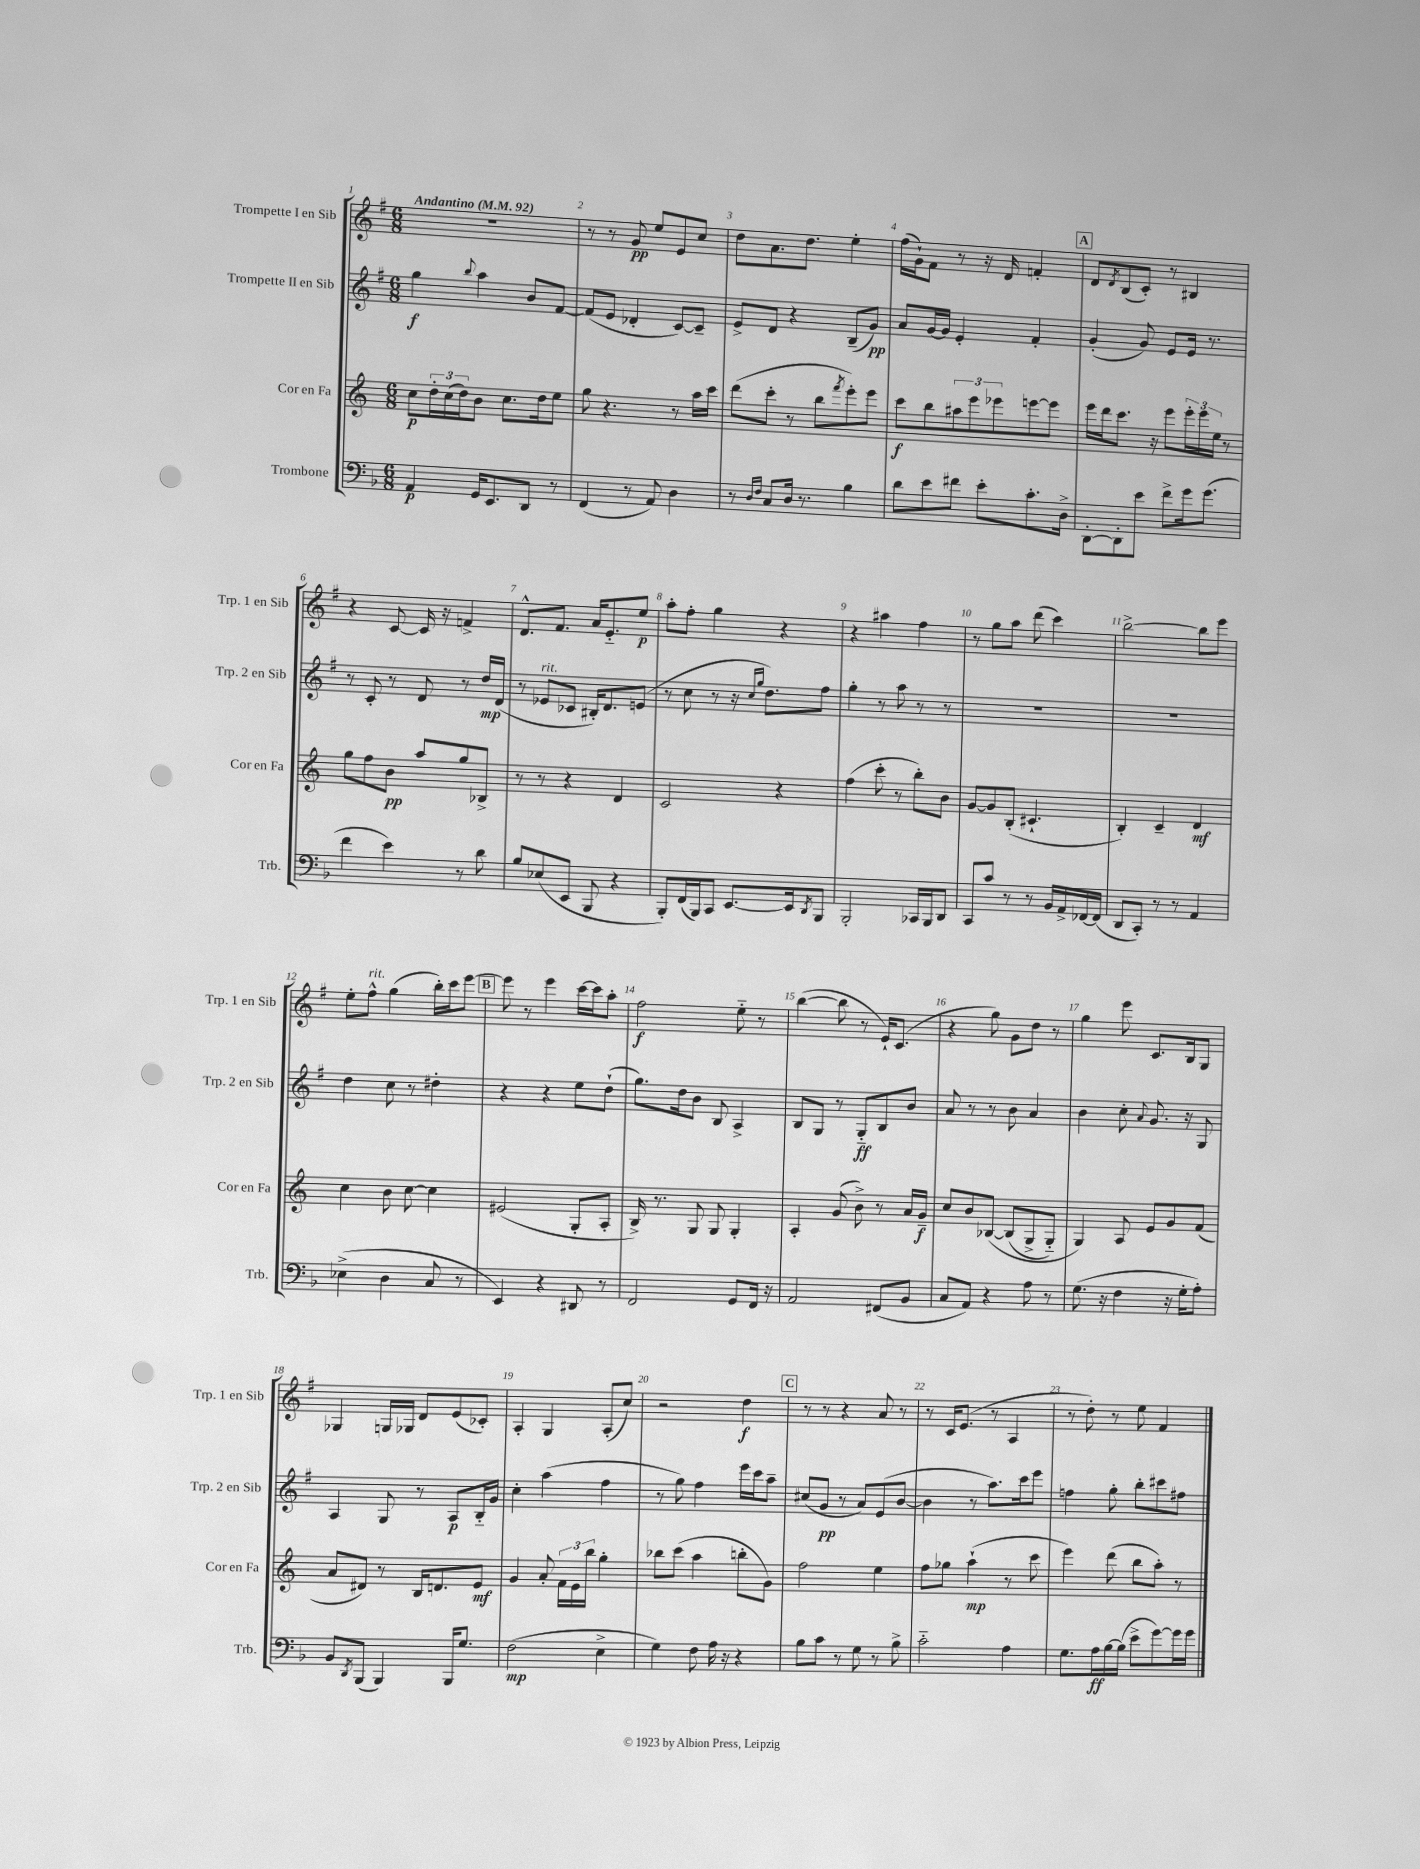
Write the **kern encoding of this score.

**kern	**dynam	**kern	**dynam	**kern	**dynam	**kern	**dynam
*part4	*part4	*part3	*part3	*part2	*part2	*part1	*part1
*staff4	*staff4	*staff3	*staff3	*staff2	*staff2	*staff1	*staff1
*I"Trombone	*	*I"Cor en Fa	*	*I"Trompette II en Sib	*	*I"Trompette I en Sib	*
*I'Trb.	*	*I'Cor en Fa	*	*I'Trp. 2 en Sib	*	*I'Trp. 1 en Sib	*
*clefF4	*	*clefG2	*	*clefG2	*	*clefG2	*
*k[b-]	*	*k[]	*	*k[f#]	*	*k[f#]	*
*M6/8	*	*M6/8	*	*M6/8	*	*M6/8	*
*MM92	*	*MM92	*	*MM92	*	*MM92	*
=1	=1	=1	=1	=1	=1	=1	=1
!	!	!	!	!	!	!LO:TX:a:B:t=Andantino	!
4AA/	p	8cc\L	p	4gg\	f	2.r	.
.	.	24dd'\L	.	.	.	.	.
.	.	(24cc\	.	.	.	.	.
.	.	24dd\J)	.	.	.	.	.
.	.	.	.	8qqbb/	.	.	.
16GG/KL	.	8b\J	.	4aa\	.	.	.
8.EE/	.	.	.	.	.	.	.
.	.	8.cc\L	.	.	.	.	.
8DD/J	.	.	.	8b/L	.	.	.
.	.	16dd\k	.	.	.	.	.
8r	.	8ee\J	.	[8f#/J	.	.	.
=2	=2	=2	=2	=2	=2	=2	=2
(4FF/	.	8gg\	.	(8f#/L]	.	8r	.
.	.	4.r	.	8e/J	.	8r	.
8r	.	.	.	4d-X'/	.	8g/	pp
8AA/)	.	.	.	.	.	8ee/L	.
4D\	.	8r	.	[8c/L)	.	8e/	.
.	.	16aa\LL	.	8c~/J]	.	8cc/J	.
.	.	16ccc\JJ	.	.	.	.	.
=3	=3	=3	=3	=3	=3	=3	=3
8r	.	(8ddd\L	.	8e^/L	.	8dd\L	.
16qqD/LL	.	.	.	.	.	.	.
16qqF/JJ	.	.	.	.	.	.	.
8C/L	.	8ccc'\J	.	8d/J	.	8.a\	.
16D/Jk	.	8r	.	4r	.	.	.
8.r	.	.	.	.	.	8.dd\J	.
.	.	8bb\L	.	.	.	.	.
.	.	8qfff/	.	.	.	.	.
4B-\	.	8eee'\)	.	(8B~/L	.	4ee'\	.
.	.	8eee\J	.	8g/J)	pp	.	.
=4	=4	=4	=4	=4	=4	=4	=4
8d\L	.	8ccc\L	f	8a/L	.	(16ff#\LL	.
.	.	.	.	.	.	16g`\J)	.
8e\	.	8bb\	.	[16g/L	.	8f#\J	.
.	.	.	.	16g/JJ]	.	.	.
8f#X\J	.	12aa#X\	.	4e'/	.	8r	.
.	.	12eee\	.	.	.	.	.
8e'\L	.	.	.	.	.	16r	.
.	.	12eee-X\	.	.	.	.	.
.	.	.	.	.	.	16d/	.
8.c'\	.	[8eeen\	.	4f#'/	.	4fn'/	.
.	.	8eee\J]	.	.	.	.	.
16D^\Jk	.	.	.	.	.	.	.
!!LO:REH:place=s1:t=A
=5	=5	=5	=5	=5	=5	=5	=5
[8DD'\L	.	16eee\LL	.	(4g'/	.	8d/L	.
.	.	16ddd\J	.	.	.	.	.
.	.	.	.	.	.	8qd/	.
8DD'\]	.	8.ccc\J	.	.	.	(8B/	.
8e\J	.	.	.	8g/)	.	8c'/J)	.
.	.	16r	.	.	.	.	.
8f^\L	.	8eee\L	.	8e/L	.	8r	.
16g\k	.	24eee'\L	.	16e/Jk	.	4B#X/	.
.	.	24eee\	.	.	.	.	.
(8.g\J	.	.	.	8.r	.	.	.
.	.	24ee\JJ	.	.	.	.	.
.	.	8r	.	.	.	.	.
!!LO:LB:g=z
=6	=6	=6	=6	=6	=6	=6	=6
4f\	.	8gg\L	.	8r	.	4r	.
.	.	8ff\	.	8c'/	.	.	.
4e\)	.	8b\J	pp	8r	.	[8c/	.
.	.	8aa/L	.	8d/	.	16c/]	.
.	.	.	.	.	.	16r	.
8r	.	8gg/	.	8r	.	4fn^/	.
8d\	.	8B-X^/J	.	16dd/LL	mp	.	.
.	.	.	.	(16d/JJ	.	.	.
=7	=7	=7	=7	=7	=7	=7	=7
8B-/L	.	8r	.	8r	.	8.d^^/L	.
!	!	!	!	!LO:TX:a:i:t=rit.	!	!	!
(8E-X/	.	8r	.	8e-X/L	.	.	.
.	.	.	.	.	.	8.f#/J	.
8EE/J	.	4r	.	8c-X/J	.	.	.
8BBB-/	.	.	.	16B#X'/KL)	.	16a/KL	.
.	.	.	.	8.d/	.	8.e/	.
4r	.	4d/	.	.	.	.	.
.	.	.	.	(8en/J	.	8ee/J	p
=8	=8	=8	=8	=8	=8	=8	=8
8BBB-'/L)	.	2c/	.	8r	.	8aa'\L	.
(16FF/L	.	.	.	8cc\	.	8ff#'\J	.
16BBB-/J)	.	.	.	.	.	.	.
8CC/J	.	.	.	8r	.	4gg\	.
[8.EE/L	.	.	.	16r	.	.	.
.	.	.	.	16qqcc/LL	.	.	.
.	.	.	.	16qqgg/JJ	.	.	.
.	.	.	.	8.dd\L)	.	.	.
.	.	4r	.	.	.	4r	.
16EE/k]	.	.	.	.	.	.	.
8qDD/	.	.	.	.	.	.	.
8BBB-/J	.	.	.	8ff#\J	.	.	.
=9	=9	=9	=9	=9	=9	=9	=9
2BBB-'/	.	(4ff\	.	4gg'\	.	4r	.
.	.	8ccc'\	.	8r	.	4aa#X\	.
.	.	8r	.	8aa\	.	.	.
16CC-X/LL	.	8bb'\L)	.	8r	.	4ff#\	.
16BBB-/J	.	.	.	.	.	.	.
8DD/J	.	8b\J	.	8r	.	.	.
=10	=10	=10	=10	=10	=10	=10	=10
8CC/L	.	[8g/L	.	2.r	.	8r	.
8c/J	.	8g/]	.	.	.	8gg\L	.
8r	.	(8B'/J	.	.	.	8aa\J	.
8r	.	4.c#X`/	.	.	.	(8ddd\	.
16BB-/LL	.	.	.	.	.	4ccc\)	.
16AA^/	.	.	.	.	.	.	.
[16FF-X/	.	.	.	.	.	.	.
(16FF-/JJ]	.	.	.	.	.	.	.
=11	=11	=11	=11	=11	=11	=11	=11
8DD/L	.	4B'/)	.	2.r	.	[2bb^\	.
8CC'/J)	.	.	.	.	.	.	.
8r	.	4c~/	.	.	.	.	.
8r	.	.	.	.	.	.	.
4AA/	.	4d/	mf	.	.	8bb\L]	.
.	.	.	.	.	.	8eee\J	.
!!LO:LB:g=z
=12	=12	=12	=12	=12	=12	=12	=12
(4E-X^\	.	4cc\	.	4dd\	.	8ee'\L	.
!	!	!	!	!	!	!LO:TX:a:i:t=rit.	!
.	.	.	.	.	.	8ff#^^\J	.
4D\	.	8b\	.	8cc\	.	(4gg\	.
.	.	[8cc\	.	8r	.	.	.
8C/	.	4cc\]	.	4dd#X'\	.	16bb'\LL)	.
.	.	.	.	.	.	16ccc\J	.
8r	.	.	.	.	.	[8eee\J	.
!!LO:REH:place=s1:t=B
=13	=13	=13	=13	=13	=13	=13	=13
4EE/)	.	(2e#X/	.	4r	.	8eee\]	.
.	.	.	.	.	.	8r	.
4r	.	.	.	4r	.	4eee\	.
8DD#X/	.	8G'/L	.	8ee\L	.	[16ccc\LL	.
.	.	.	.	.	.	16ccc\J]	.
8r	.	8A'/J	.	(8dd`\J	.	8aa'\J	.
=14	=14	=14	=14	=14	=14	=14	=14
2FF/	.	16B^/)	.	8.gg\L)	.	2ff#\	f
.	.	8.r	.	.	.	.	.
.	.	.	.	16dd\k	.	.	.
.	.	8G/	.	8b\J	.	.	.
.	.	8G/	.	8B/	.	.	.
8GG/L	.	4G'/	.	4A^/	.	8ee\	.
16FF/Jk	.	.	.	.	.	8r	.
16r	.	.	.	.	.	.	.
=15	=15	=15	=15	=15	=15	=15	=15
2AA/	.	4A'/	.	8B/L	.	([4bb\	.
.	.	.	.	8G/J	.	.	.
.	.	(8g/	.	8r	.	8bb\]	.
.	.	8b^\)	.	8G/L	ff	8r	.
(8FF#X/L	.	8r	.	8B/	.	16e`/KL)	.
.	.	.	.	.	.	(8.c/J	.
8BB-/J	.	16a/LL	.	8b/J	.	.	.
.	.	16g~/JJ	f	.	.	.	.
=16	=16	=16	=16	=16	=16	=16	=16
8C/L	.	8cc/L	.	8a/	.	4r	.
8AA/J)	.	8b/	.	8r	.	.	.
4r	.	([8B-X/J	.	8r	.	8gg\)	.
.	.	(8B-/L]	.	8b\	.	8g\L	.
8A\	.	8G^/	.	4a/	.	8dd\J	.
8r	.	8G/J)	.	.	.	8r	.
=17	=17	=17	=17	=17	=17	=17	=17
(8.G\	.	4G/)	.	4b\	.	4gg\	.
16r	.	.	.	.	.	.	.
4F\	.	8A/	.	8cc'\	.	8eee\	.
.	.	.	.	8qqa/	.	.	.
.	.	8e/L	.	8.g/	.	8.c/L	.
16r	.	8g/	.	.	.	.	.
16G'\KL	.	.	.	16r	.	16B/k	.
8A'\J)	.	(8f/J	.	8G/	.	8G/J	.
!!LO:LB:g=z
=18	=18	=18	=18	=18	=18	=18	=18
8BB-/L	.	8a/L	.	4A/	.	4G-X/	.
8qDD/	.	.	.	.	.	.	.
(8BBB-/J	.	8d#X/J)	.	.	.	.	.
4BBB-/)	.	8r	.	8G/	.	16Gn/LL	.
.	.	.	.	.	.	16G-X/JJ	.
.	.	16B/KL	.	8r	.	8d/L	.
.	.	8.dn/	.	.	.	.	.
16BBB-/KL	.	.	.	8A/L	p	(8e/	.
8.G/J	.	.	.	.	.	.	.
.	.	8e/J	mf	16B/L	.	8c-X'/J)	.
.	.	.	.	16g/JJ	.	.	.
=19	=19	=19	=19	=19	=19	=19	=19
(2F\	mp	4g/	.	4cc'\	.	4A'/	.
.	.	8a'/	.	(4aa\	.	4G/	.
.	.	24f\LL	.	.	.	.	.
.	.	24e\	.	.	.	.	.
.	.	24bb\JJ	.	.	.	.	.
4E^\	.	4gg'\	.	4ff#\	.	(8A'/L	.
.	.	.	.	.	.	8cc/J)	.
=20	=20	=20	=20	=20	=20	=20	=20
4G\)	.	8bb-X\L	.	8r	.	2r	.
.	.	(8ccc\J	.	8gg\)	.	.	.
8F\	.	4aa\	.	4ff#\	.	.	.
16A\	.	.	.	.	.	.	.
16r	.	.	.	.	.	.	.
4r	.	8bbn'\L	.	16eee\LL	.	4dd\	f
.	.	.	.	16ccc\J	.	.	.
.	.	8g\J)	.	8aa~\J	.	.	.
!!LO:REH:place=s1:t=C
=21	=21	=21	=21	=21	=21	=21	=21
8B-\L	.	2ff\	.	(8cc#X/L	.	8r	.
8c\J	.	.	.	8g/J	pp	8r	.
8r	.	.	.	8r	.	4r	.
8G\	.	.	.	8a/L)	.	.	.
8r	.	4ee\	.	(8e/	.	8a/	.
8B-^\	.	.	.	[8b/J	.	8r	.
=22	=22	=22	=22	=22	=22	=22	=22
2c\	.	8ff\L	.	4b\]	.	8r	.
.	.	8gg-X\J	.	.	.	16c/KL	.
.	.	.	.	.	.	(8.e/J	.
.	.	(4aa`\	mp	8r	.	.	.
.	.	.	.	8.aa\L)	.	8r	.
4A\	.	8r	.	.	.	4A/	.
.	.	.	.	16ccc\k	.	.	.
.	.	8ccc\	.	8eee\J	.	.	.
=23	=23	=23	=23	=23	=23	=23	=23
8.G\L	.	4eee\)	.	4ffn\	.	8r	.
.	.	.	.	.	.	8dd'\)	.
16A\L	ff	.	.	.	.	.	.
[16B-\	.	(8ddd\	.	8gg'\	.	8r	.
(16B-\JJ]	.	.	.	.	.	.	.
8e^\L	.	8bb\L	.	8bb'\L	.	8ee\	.
[8g\)	.	8aa'\J)	.	8ccc#X\	.	4f#/	.
16g\L]	.	8r	.	8ff#X\J	.	.	.
16g\JJ	.	.	.	.	.	.	.
==	==	==	==	==	==	==	==
*-	*-	*-	*-	*-	*-	*-	*-
